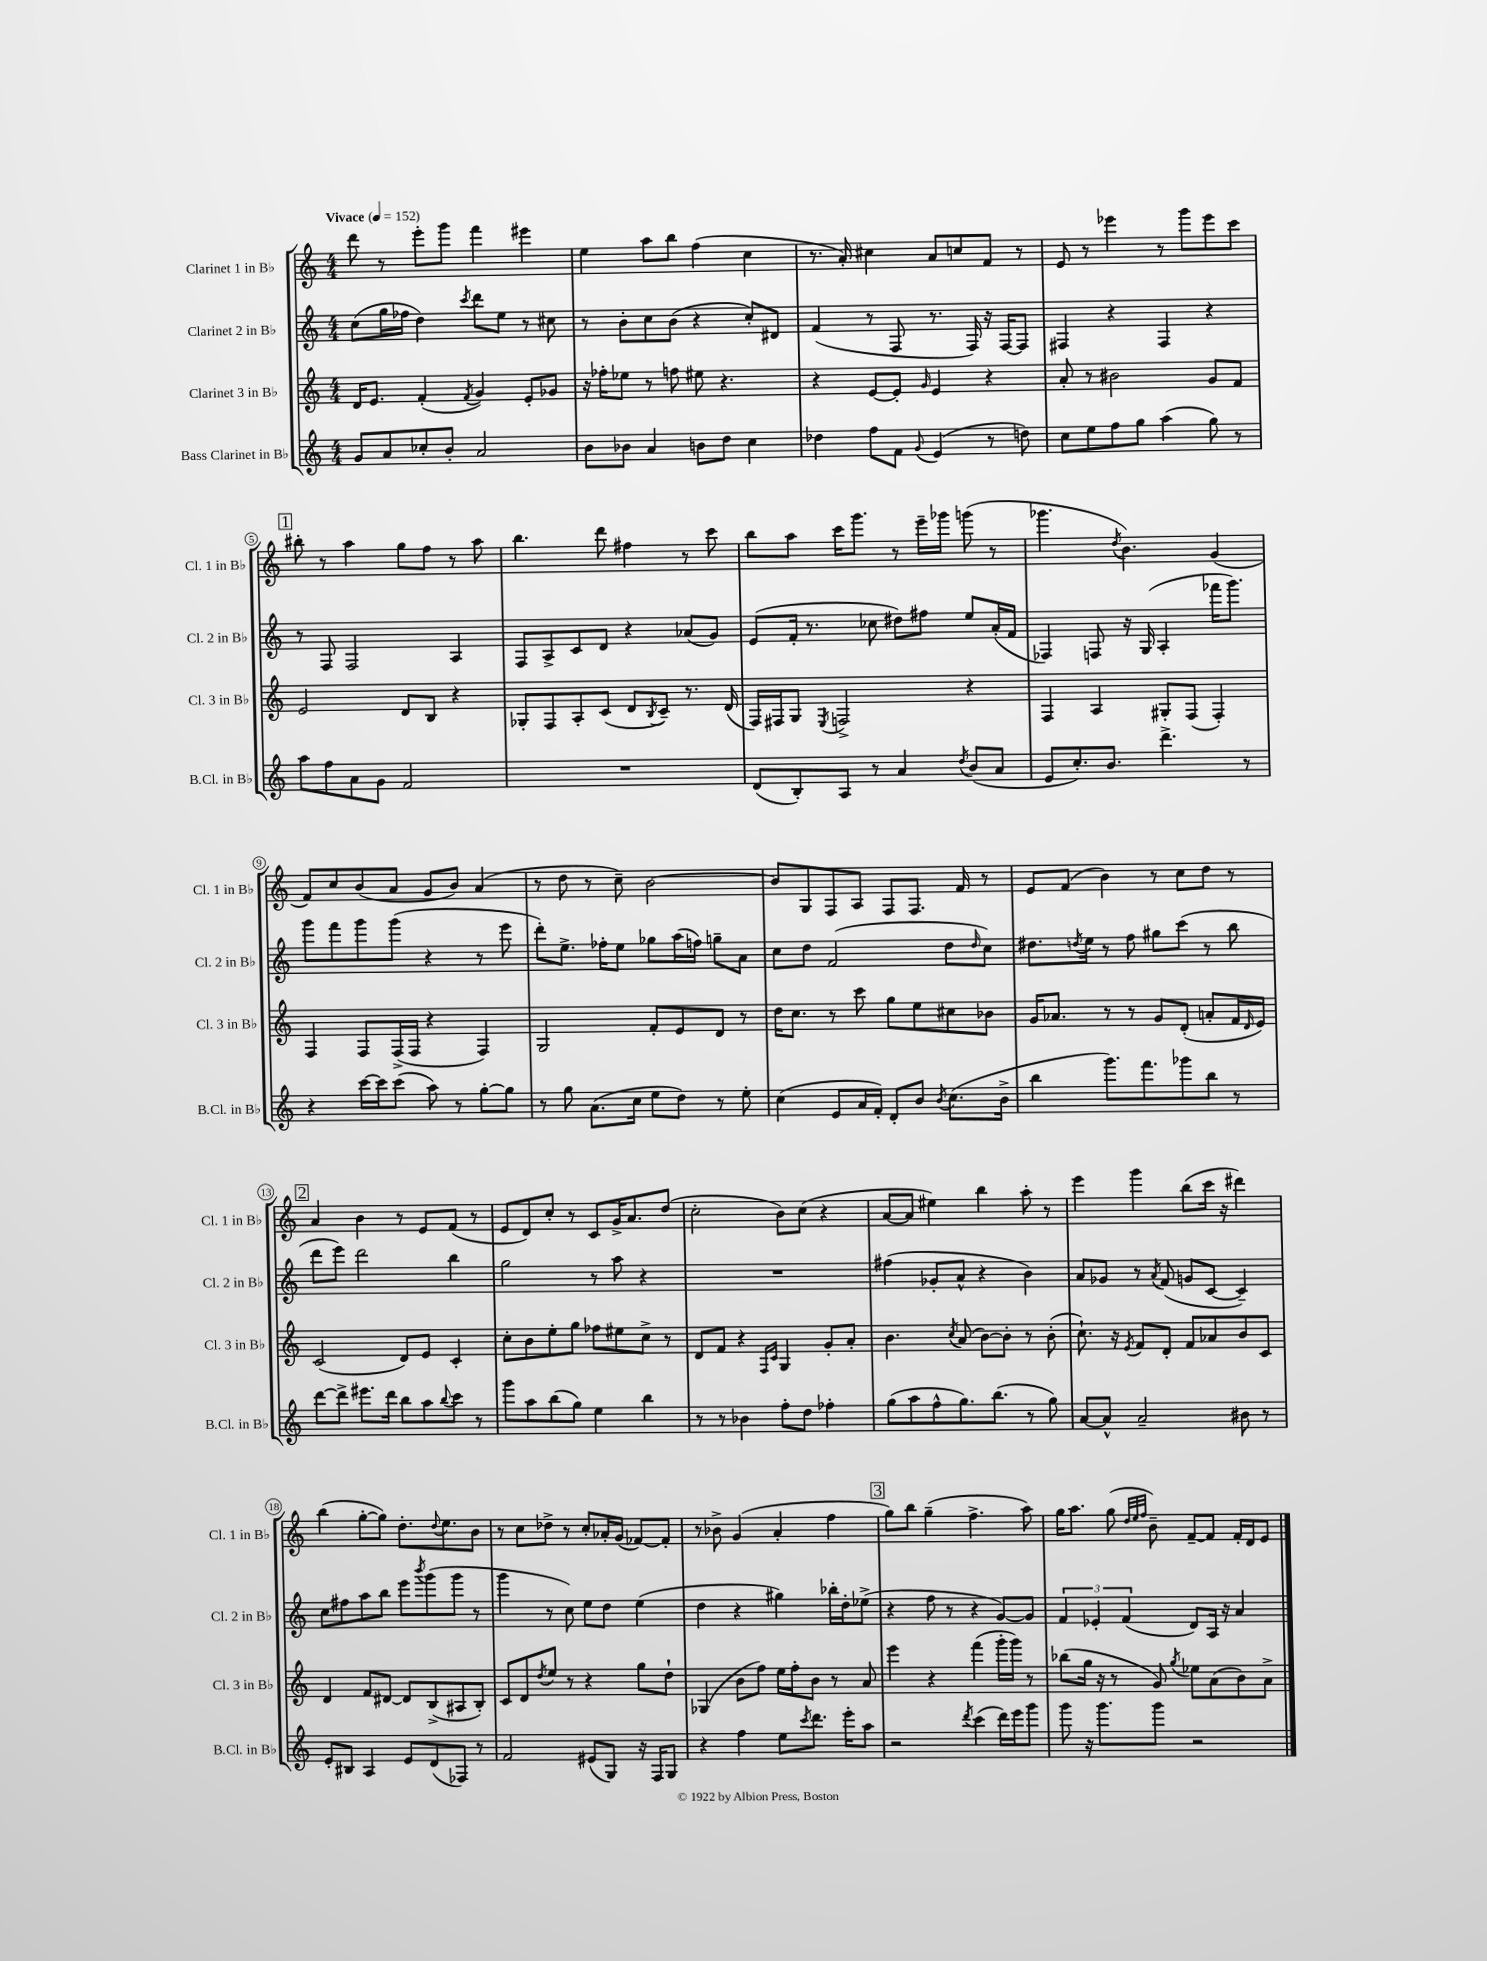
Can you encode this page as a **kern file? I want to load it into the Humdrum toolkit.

**kern	**kern	**kern	**kern
*staff4	*staff3	*staff2	*staff1
*clefG2	*clefG2	*clefG2	*clefG2
*k[]	*k[]	*k[]	*k[]
*M4/4	*M4/4	*M4/4	*M4/4
*MM152	*MM152	*MM152	*MM152
8g	16d	(8cc	8ddd
.	8.e	.	.
8a	.	16gg	8r
.	.	16ff-	.
8cc-'	(4f'	4dd)	8eee'
8b'	.	.	8ggg
.	8qf	8qccc	.
2a	4g)	8ddd	4fff
.	.	8ee	.
.	8e'	8r	4eee#
.	8g-	8cc#	.
=	=	=	=
8b	16r	8r	4ee
.	16ff-'	.	.
8b-	8ee-	8b'	.
4a	8r	8cc	8aa
.	8ff	(8b	8bb
8b	8ee#	4r	(4ff
8dd	4.r	.	.
4cc	.	8cc')	4cc
.	.	8d#	.
=	=	=	=
4dd-	4r	(4f	8.r
.	.	.	16a')
8ff	[8e	8r	4cc#
8f	8e']	8F	.
8qqg	16qqg	.	.
(4e	4e	8.r	8a
.	.	.	8cc
.	.	16F)	.
8r	4r	16r	8f
.	.	[16F	.
8dd)	.	8F]	8r
=	=	=	=
8cc	8a'	4F#	8e
8ee	8r	.	8r
8ff	2b#	4r	4eee-
8gg	.	.	.
(4aa	.	4F#	8r
.	.	.	8ggg
8gg)	8g	4r	8eee-
8r	8f	.	8ccc
=	=	=	=
8aa	2e	8r	8bb#'
8ff	.	8F	8r
8a	.	2F	4aa
8g	.	.	.
2f	8d	.	8gg
.	8B	.	8ff
.	4r	4A	8r
.	.	.	8aa
=	=	=	=
1r	8G-'	8F	4.bb
.	8F	8A^	.
.	8A'	8c	.
.	(8c	8d	8ddd
.	8d	4r	4ff#
.	8qB	.	.
.	8c~)	.	.
.	8.r	(8a-	8r
.	.	8g)	8ccc
.	(16d	.	.
=	=	=	=
(8d	16F)	(8e	8bb
.	16F#	.	.
8B')	8G	16f'	8aa
.	.	8.r	.
.	8qE	.	.
8A	2F^	.	16ccc
.	.	.	8.ggg
8r	.	8cc-	.
4a	.	8dd#)	8r
.	.	8ff#	16eee~
.	.	.	16ggg-
8qdd	.	.	.
(8b	4r	8ee	(8ggg
8a	.	(16a'	8r
.	.	16f	.
=	=	=	=
8e	4F	4F-)	4.ggg-
8.cc')	.	.	.
.	4A	8F	.
8.b	.	.	.
.	.	.	8qdd
.	.	16r	4.b)
.	.	(16G	.
4.ddd^	8G#'	4A'	.
.	(8F	.	.
.	4F')	16fff-	(4g
.	.	8.ggg)	.
8r	.	.	.
=	=	=	=
4r	4F	8ggg	8f)
.	.	8fff	8cc
[16ccc	8F	8ggg	(8b
16ccc]	.	.	.
(8ccc	(16F^	(8ggg	8a
.	16F	.	.
8aa)	4r	4r	8g
8r	.	.	8b)
[8gg'	4F)	8r	(4a
8gg]	.	8eee	.
=	=	=	=
8r	2G	8ddd')	8r
8gg	.	8.ee^	8dd
(8.a	.	.	8r
.	.	16ff-'	.
.	.	8ee	8cc~)
16cc	.	.	.
8ee	8f'	8gg-	[2b
8dd)	8e	(16aa	.
.	.	16ff)	.
8r	8d	8gg~	.
8ee'	8r	8a	.
=	=	=	=
(4cc	16dd	8cc	8b]
.	8.cc	.	.
.	.	8dd	8G
8e	8r	(2f	8F
16a	8ccc	.	8A
16f')	.	.	.
8d'	8gg	.	8F
8b	8ee	.	8.F
8qb	.	.	.
(8.cc	8cc#	8dd	.
.	.	.	16f
.	.	16qqdd	.
.	8b-	8cc)	8r
16b^	.	.	.
=	=	=	=
4bb	16g	8.dd#	8e
.	8.a-	.	.
.	.	.	(8f
.	.	8qdd	.
.	.	16ee	.
8.ggg)	8r	8r	4b)
.	8r	8ff	.
8.fff	.	.	.
.	8g	8gg#	8r
8ggg-	(8d'	(8ccc	8cc
8bb	8a'	8r	8dd
8r	16f	8bb	8r
.	16qqd	.	.
.	16e)	.	.
=	=	=	=
[8ddd	(2c	8ddd	4a
8ddd^]	.	8eee)	.
8.eee#	.	2ddd	4b
16ddd	.	.	.
8bb	8d)	.	8r
8aa	8e	.	8e
8qqbb	.	.	.
8ccc	4c'	4bb	(8f
8r	.	.	8r
=	=	=	=
8ggg	8cc'	2gg	8e
8aa	8b	.	8d)
(8bb	8ee'	.	8cc'
8gg)	8gg	.	8r
4ee	8ff-	8r	8c
.	8ee#	8aa	16g^
.	.	.	8.a
4bb	8cc^	4r	.
.	8r	.	(8dd
=	=	=	=
8r	8d	1r	2cc'
8r	8f	.	.
4b-	4r	.	.
.	16qqF	.	.
.	16qqc	.	.
8ff'	4G	.	8b)
8dd	.	.	(8cc
4ff-'	8g'	.	4r
.	8a'	.	.
=	=	=	=
(8gg	4.b	(4ff#	[8a
8aa	.	.	8a]
8ff^^	.	8g-'	4ee#)
.	8qcc	.	.
8.gg)	(8a	8a^^	.
.	[8b)	4r	4bb
(8.bb	.	.	.
.	8b']	.	.
8r	8r	4b)	8aa'
8gg)	(8b'	.	8r
=	=	=	=
[8a	8.cc`)	8a	4eee
8a^^]	.	8g-	.
.	16r	.	.
.	8qe	.	.
2a~	8f	8r	4ggg
.	.	8qa	.
.	8d'	(8f	.
.	8f	8g	(8bb
.	8a-	[8c	16ccc
.	.	.	16r
8b#	8b	4c~])	4ddd#)
8r	8c	.	.
=	=	=	=
8e'	4d	8cc	(4bb
8B#	.	8ff#	.
4A	8f	8aa	[8gg'
.	[8d#	8bb	8gg])
8e	8d#]	8eee	8.dd'
.	.	8qbbb	.
(8d	(8B^	(8ggg	.
.	.	.	8qqdd
.	.	.	8.ee
8F-)	8A#	8ggg	.
8r	8B')	8r	8b
=	=	=	=
2f	8c	4ggg	8r
.	8d	.	8cc
.	8qdd	.	.
.	8ee	8r	8dd-^
.	8r	8cc)	8r
(8e#	4r	8ee	8cc'
8G)	.	8dd	16a-'
.	.	.	(16g
16r	8gg	(4ee	[8f-)
16F	.	.	.
8G	8dd`	.	8f-']
=	=	=	=
4r	(4G-	4dd	8r
.	.	.	8b-^
4ff	8b	4r	(4g
.	8ff)	.	.
8ee	16ee	4gg#)	4a'
.	16ff'	.	.
8qccc	.	.	.
8.ddd	8b	.	.
.	8r	16bb-'	4ff
16eee'	.	16dd'	.
8aa	8a	(8ee-^	.
=	=	=	=
2r	4eee	4r	8gg)
.	.	.	8bb
.	4r	8ff	(4gg~
.	.	8r	.
8qddd	.	.	.
(4ccc	(4fff	4r	4.ff^
16ddd)	16ggg'	[8g)	.
16eee	16ggg)	.	.
8ggg	8r	8g]	8aa)
=	=	=	=
8ggg	(8bb-	6f	16gg
.	.	.	8.aa
16r	16gg	.	.
.	.	6e-'	.
8.ggg	16r	.	.
.	8r	.	(8gg
.	.	(6f	.
.	.	.	32qqdd
.	.	.	32qqee
.	.	.	32qqff
8ggg	8g)	.	8b~)
.	8qgg	.	.
2r	8ee-	8d)	[8f~
.	(8a	16A	8f]
.	.	16r	.
.	8b)	4a	16f'
.	.	.	16d
.	8a^	.	8e
==	==	==	==
*-	*-	*-	*-
